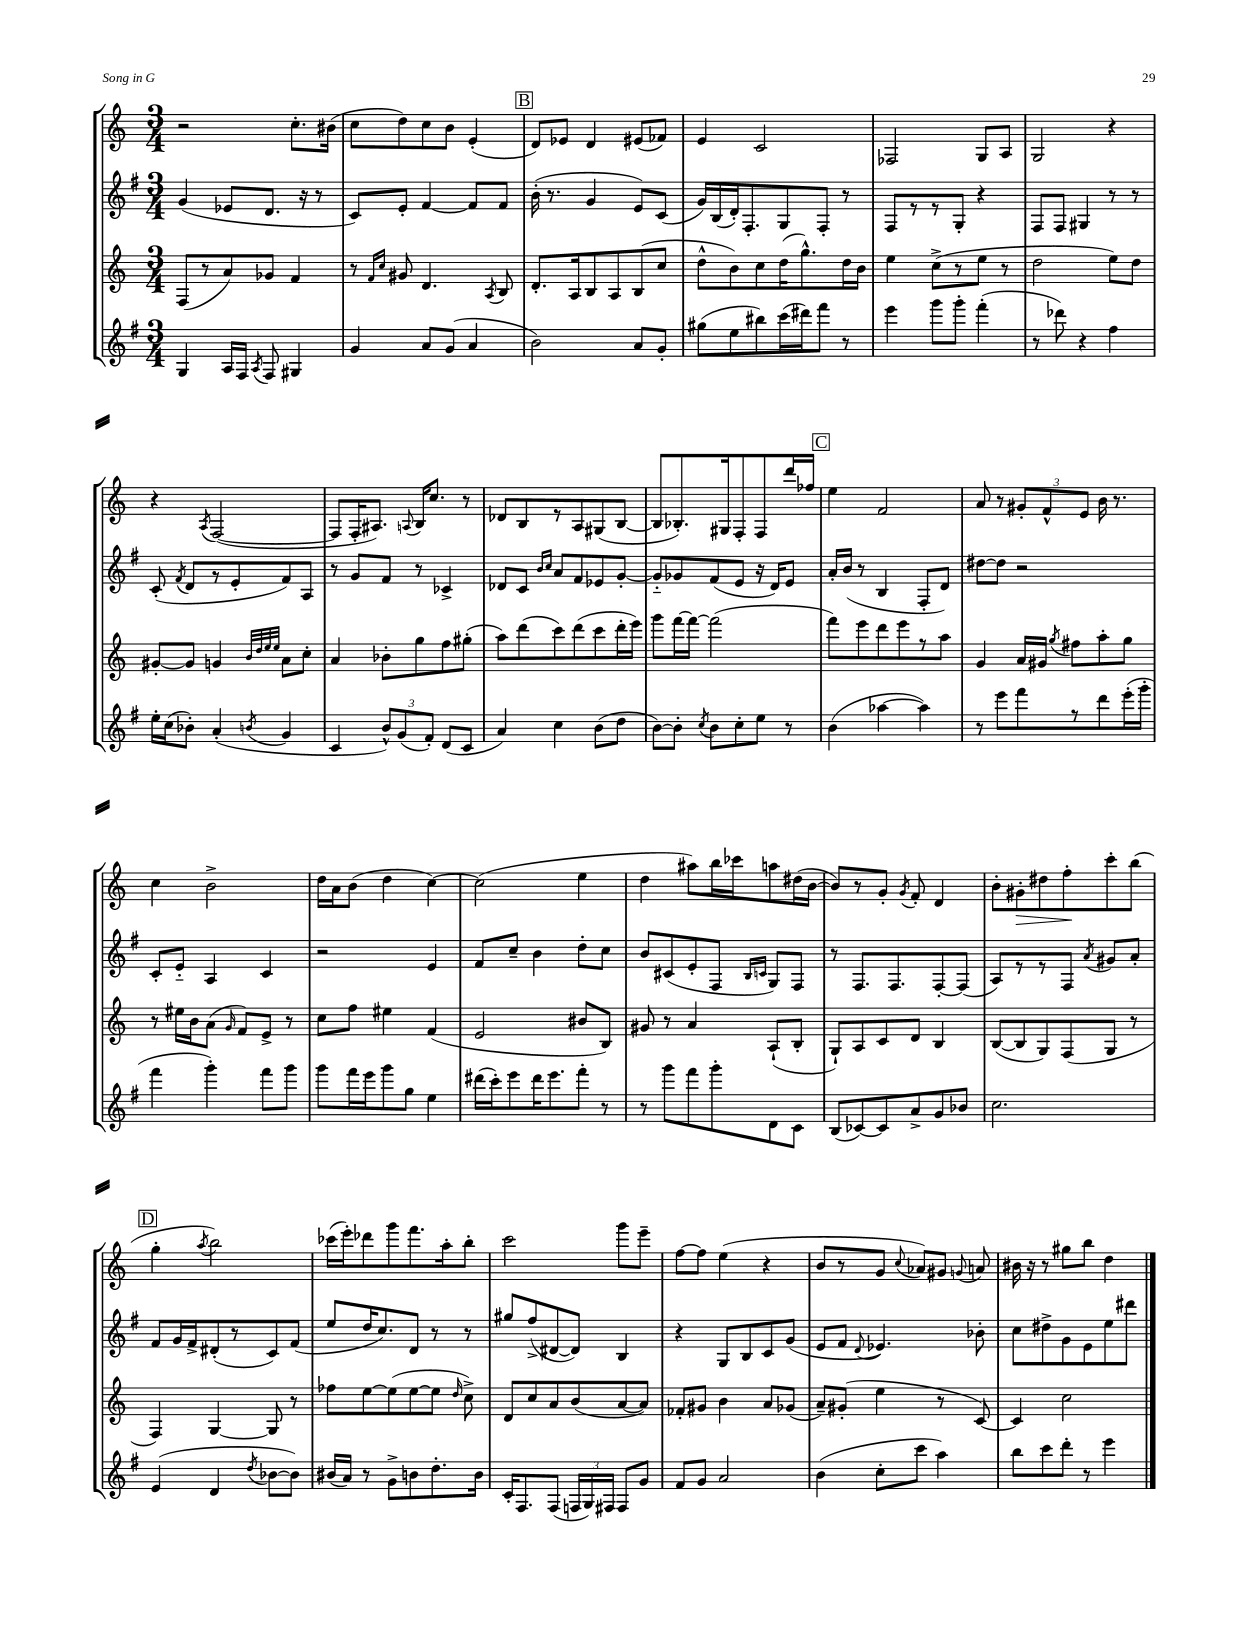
<<
\new StaffGroup <<
\new Staff = "s0" {
    \clef treble \key c \major \numericTimeSignature \time 3/4
    \autoBeamOff r2 c''8.[-. bis'16]( |
    c''8[ d''8) c''8 b'8] e'4-.( |
    \mark \markup { \box "B" } d'8[) ees'8] d'4 eis'8[( fes'8]) |
    e'4 c'2 |
    fes2 g8[ a8] |
    g2 r4 |
    r4 \acciaccatura { a8 } f2~( |
    f8[ f16-. ais8.]) \appoggiatura { a8 } b16[ c''8.] r8 |
    des'8[ b8 r8 a8 gis8( b8]~ |
    b8[ bes8.-.) gis16 f8-. f8 d'''16 fes''16] |
    \mark \markup { \box "C" } e''4 f'2 |
    a'8 r8 \tuplet 3/2 { gis'8[-. f'8-^ e'8] } b'16 r8. |
    c''4 b'2-> |
    d''16[ a'16 b'8]( d''4 c''4~) |
    c''2( e''4 |
    d''4 ais''8[) b''16 ces'''16 a''8 dis''16( b'16]~ |
    b'8[) r8 g'8]-. \acciaccatura { g'8 } f'8-. d'4 |
    b'8[-. gis'8-.\> dis''8 f''8-.\! c'''8-. b''8]( |
    \mark \markup { \box "D" } g''4-. \acciaccatura { a''8 } b''2) |
    ces'''16[( e'''16-.) des'''8 g'''8 f'''8. a''16-. b''8]-. |
    c'''2 g'''8[ e'''8]-- |
    f''8[~ f''8] e''4( r4 |
    b'8[ r8 g'8] \appoggiatura { c''8 } aes'8[) gis'8] \appoggiatura { g'8 } a'8 |
    bis'16 r16 r8 gis''8[ b''8] d''4 \bar "|." |
}
\new Staff = "s1" {
    \clef treble \key g \major \numericTimeSignature \time 3/4
    \autoBeamOff g'4( ees'8[ d'8.] r16 r8 |
    c'8[) e'8]-. fis'4~ fis'8[ fis'8] |
    \mark \markup { \box "B" } b'16-.( r8. g'4 e'8[) c'8]( |
    g'16[) b16( d'16-.) fis8.-. g8 fis8]-. r8 |
    fis8[ r8 r8 g8]-. r4 |
    fis8[ fis8] gis4 r8 r8 |
    c'8-.( \acciaccatura { fis'8 } d'8[ r8 e'8-. fis'8) a8] |
    r8 g'8[ fis'8] r8 ces'4-> |
    des'8[ c'8] \grace { b'16[ c''16] } a'8[ fis'8 ees'8 g'8]~-. |
    g'8[-_ ges'8 fis'8( e'8] r16 d'16[) e'8] |
    \mark \markup { \box "C" } a'16[-. b'16]( r8 b4 fis8[-. d'8]) |
    dis''8[~ dis''8] r2 |
    c'8[-. e'8]-_ a4 c'4 |
    r2 e'4 |
    fis'8[ c''8]-- b'4 d''8[-. c''8] |
    b'8[ cis'8( e'8-. fis8] \grace { b16[ c'16] } g8[) fis8] |
    r8 fis8.[ fis8. fis8~-. fis8]( |
    a8[) r8 r8 fis8] \acciaccatura { a'8 } gis'8[ a'8]-. |
    \mark \markup { \box "D" } fis'8[ g'16 fis'16-> dis'8-.( r8 c'8) fis'8]( |
    e''8[ d''16 c''8.) d'8] r8 r8 |
    gis''8[ fis''8->( dis'8~ dis'8]) b4 |
    r4 g8[ b8 c'8 g'8]( |
    e'8[ fis'8] \appoggiatura { d'8 } ees'4.) bes'8-. |
    c''8[ dis''8-> g'8 e'8 e''8 dis'''8] \bar "|." |
}
\new Staff = "s2" {
    \clef treble \key c \major \numericTimeSignature \time 3/4
    \autoBeamOff f8[( r8 a'8) ges'8] f'4 |
    r8 \grace { f'16[ c''16] } gis'8 d'4. \acciaccatura { a8 } b8 |
    \mark \markup { \box "B" } d'8.[-. a16 b8 a8 b8( c''8] |
    d''8[-^ b'8) c''8 d''16( g''8.-^) d''16 b'16] |
    e''4 c''8[->( r8 e''8] r8 |
    d''2 e''8[) d''8] |
    gis'8[~-. gis'8] g'4 \grace { b'32[ d''32 e''32 e''32] } a'8[ c''8]-. |
    a'4 bes'8[-. g''8 f''8 gis''8]-.( |
    a''8[) d'''8( c'''8) d'''8( c'''8 d'''16-. e'''16]) |
    g'''8[ f'''16~ f'''16]~ f'''2( |
    \mark \markup { \box "C" } f'''8[) e'''8 d'''8 e'''8 r8 a''8] |
    g'4 a'16[ gis'16] \acciaccatura { g''8 } fis''8[ a''8-. g''8] |
    r8 eis''16[ b'16 a'8]( \grace { g'16 } f'8[) e'8]-> r8 |
    c''8[ f''8] eis''4 f'4( |
    e'2 bis'8[ b8]) |
    gis'8 r8 a'4 a8[-!( b8]-. |
    g8[-!) a8 c'8 d'8] b4 |
    b8[~( b8 g8) f8( g8] r8 |
    \mark \markup { \box "D" } f4) g4~ g8 r8 |
    fes''8[ e''8~ e''8( e''8~ e''8] \grace { d''16 } c''8->) |
    d'8[ c''8 a'8 b'8( a'8~ a'8]) |
    fes'8[-. gis'8] b'4 a'8[ ges'8]( |
    a'8[--) gis'8]-.( e''4 r8 c'8~) |
    c'4 c''2 \bar "|." |
}
\new Staff = "s3" {
    \clef treble \key g \major \numericTimeSignature \time 3/4
    \autoBeamOff g4 a16[ fis16] \acciaccatura { a8 } fis8 gis4 |
    g'4 a'8[ g'8]( a'4 |
    \mark \markup { \box "B" } b'2) a'8[ g'8]-. |
    gis''8[( e''8 bis''8) c'''16( dis'''16) fis'''8] r8 |
    e'''4 g'''8[ g'''8]-. fis'''4-.( |
    r8 des'''8) r4 fis''4 |
    e''16[-. c''16( bes'8]-.) a'4-.( \acciaccatura { b'8 } g'4 |
    c'4 \tuplet 3/2 { b'8[-^) g'8( fis'8]-.) } d'8[( c'8] |
    a'4) c''4 b'8[( d''8] |
    b'8[~) b'8]-. \acciaccatura { c''8 } b'8[ c''8-. e''8] r8 |
    \mark \markup { \box "C" } b'4( aes''4~ aes''4) |
    r8 e'''8[ fis'''8 r8 d'''8 e'''16-.( g'''16]-. |
    fis'''4 g'''4-.) fis'''8[ g'''8] |
    g'''8[ fis'''16 e'''16 g'''8 g''8] e''4 |
    dis'''16[( c'''16-.) e'''8 dis'''16 e'''8. fis'''8]-. r8 |
    r8 g'''8[ fis'''8 g'''8-. d'8 c'8] |
    b8[( ces'8~) ces'8 a'8-> g'8 bes'8] |
    c''2. |
    \mark \markup { \box "D" } e'4( d'4 \acciaccatura { d''8 } bes'8[~ bes'8]) |
    bis'16[( a'16]) r8 g'8[-> b'8 d''8.-. b'16] |
    c'16[-. fis8. fis8]( \tuplet 3/2 { f16[ g16) fis16] } fis8[ g'8] |
    fis'8[ g'8] a'2 |
    b'4( c''8[-. c'''8] a''4) |
    b''8[ c'''8 d'''8]-. r8 e'''4 \bar "|." |
}
>>
>>
\layout { \context { \Score \remove "Bar_number_engraver" } }
